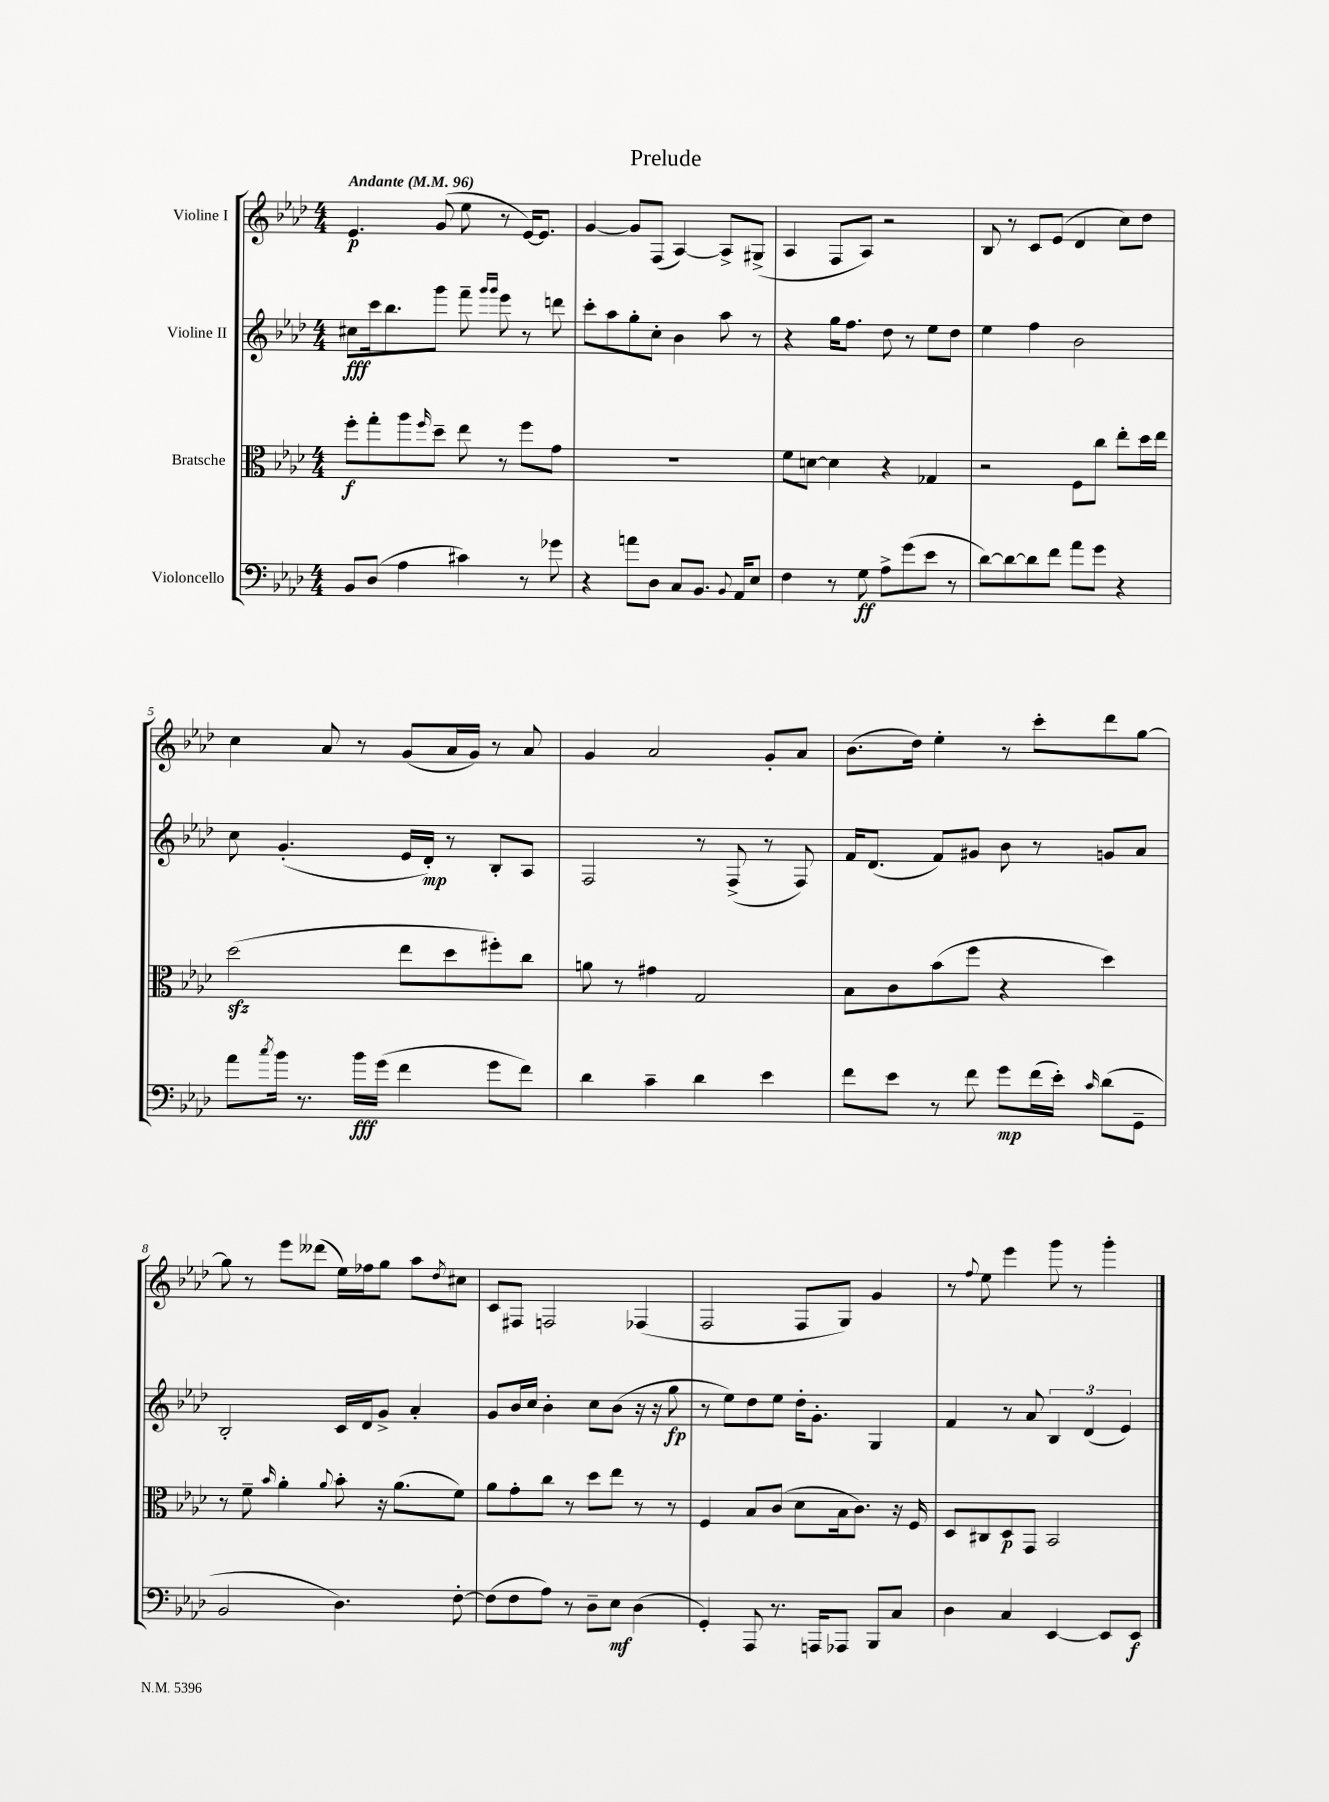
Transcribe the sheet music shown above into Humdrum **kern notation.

**kern	**kern	**kern	**kern
*staff4	*staff3	*staff2	*staff1
*clefF4	*clefC3	*clefG2	*clefG2
*k[b-e-a-d-]	*k[b-e-a-d-]	*k[b-e-a-d-]	*k[b-e-a-d-]
*M4/4	*M4/4	*M4/4	*M4/4
*MM96	*MM96	*MM96	*MM96
8BB-	8ff'	8cc#	4.e-
(8D-	8gg'	16ccc	.
.	.	8.bb-	.
4A-	8aa-	.	.
.	16qqff	.	.
.	8dd-~	8ggg	(8g
4c#)	8ee-	8fff~	8ee-
.	.	16qqggg	.
.	.	16qqggg	.
.	8r	8eee-	8r
8r	8ff	8r	[16e-)
.	.	.	8.e-]
8g-	8g	8ddd	.
=	=	=	=
4r	1r	8ccc'	[4g
.	.	8aa-	.
8a	.	8gg'	8g]
8D-	.	8cc'	(8F
8C	.	4b-	[4A-)
8.BB-	.	.	.
.	.	8aa-	8A-^]
8qqBB-	.	.	.
16AA-	.	.	.
8E-	.	8r	(8G#^
=	=	=	=
4F	8f	4r	4A-
.	[8d	.	.
8r	4d]	16gg	8F
.	.	8.ff	.
8G	.	.	8A-)
8A-^	4r	8dd-	2r
(8g	.	8r	.
8e-	4G-	8ee-	.
8r	.	8dd-	.
=	=	=	=
[8d-)	2r	4ee-	8B-
8d-_	.	.	8r
8d-]	.	4ff	8c
8f	.	.	(8e-
8a-	8F	2b-	4d-
8g	8cc	.	.
4r	8ee-'	.	8cc)
.	16dd-	.	8dd-
.	16ee-	.	.
=	=	=	=
8a-	(2dd-	8cc	4cc
8qcc	.	.	.
16b-	.	(4.g'	.
8.r	.	.	.
.	.	.	8a-
16b-	.	.	8r
(16g	.	.	.
4f	8ee-	16e-	(8g
.	.	16d-')	.
.	8dd-	8r	16a-
.	.	.	16g)
8g	8ff#')	8B-'	8r
8f)	8cc	8A-	8a-
=	=	=	=
4d-	8a	2F	4g
.	8r	.	.
4c~	4g#	.	2a-
4d-	2G	8r	.
.	.	(8F^	.
4e-	.	8r	8g'
.	.	8F)	8a-
=	=	=	=
8f	8B-	16f	(8.b-
.	.	(8.d-	.
8e-	8c	.	.
.	.	.	16dd-)
8r	(8b-	8f)	4ee-'
8f	8ff	8g#	.
8g	4r	8b-	8r
(16f	.	8r	8ccc'
16e-')	.	.	.
16qqc	.	.	.
(8d-	4dd-)	8g	8ddd-
8GG~	.	8a-	[8gg
=	=	=	=
2BB-	8r	2B-'	8gg]
.	8f~	.	8r
.	16qqb-	.	.
.	4a-'	.	8eee-
.	.	.	(8ddd--
.	8qqa-	.	.
4.D-)	8b-'	16c	16ee-)
.	.	16d-	16ff-
.	16r	8g^	8gg
.	(8.a-	.	.
.	.	4a-'	8aa-
.	.	.	8qdd-
[8F'	8f)	.	8cc#
=	=	=	=
(8F]	8a-	8g	8c
8F	8g'	16b-	8F#
.	.	16cc	.
8A-)	8cc	4b-'	2F
8r	8r	.	.
8D-~	8dd-	8cc	.
8E-	8ee-	(8b-	.
(4D-	8r	16r	(4F-
.	.	16r	.
.	8r	8gg	.
=	=	=	=
4GG')	4F	8r	2F
.	.	8ee-)	.
8AAA-	8B-	8dd-	.
8.r	(8c	8ee-	.
.	8d-	16dd-'	8F
16AAA	.	8.g'	.
8AAA-	16B-	.	8G)
.	8.c)	.	.
8BBB-	.	4G	4g
8C	16r	.	.
.	16F	.	.
=	=	=	=
4D-	8D-	4f	8r
.	.	.	8qqff
.	8C#	.	8ee-
4C	8D-	8r	4eee-
.	8GG	8a-	.
[4EE-	2BB-	6B-	8ggg
.	.	.	8r
.	.	(6d-	.
8EE-]	.	.	4ggg'
.	.	6e-)	.
8EE-	.	.	.
==	==	==	==
*-	*-	*-	*-
